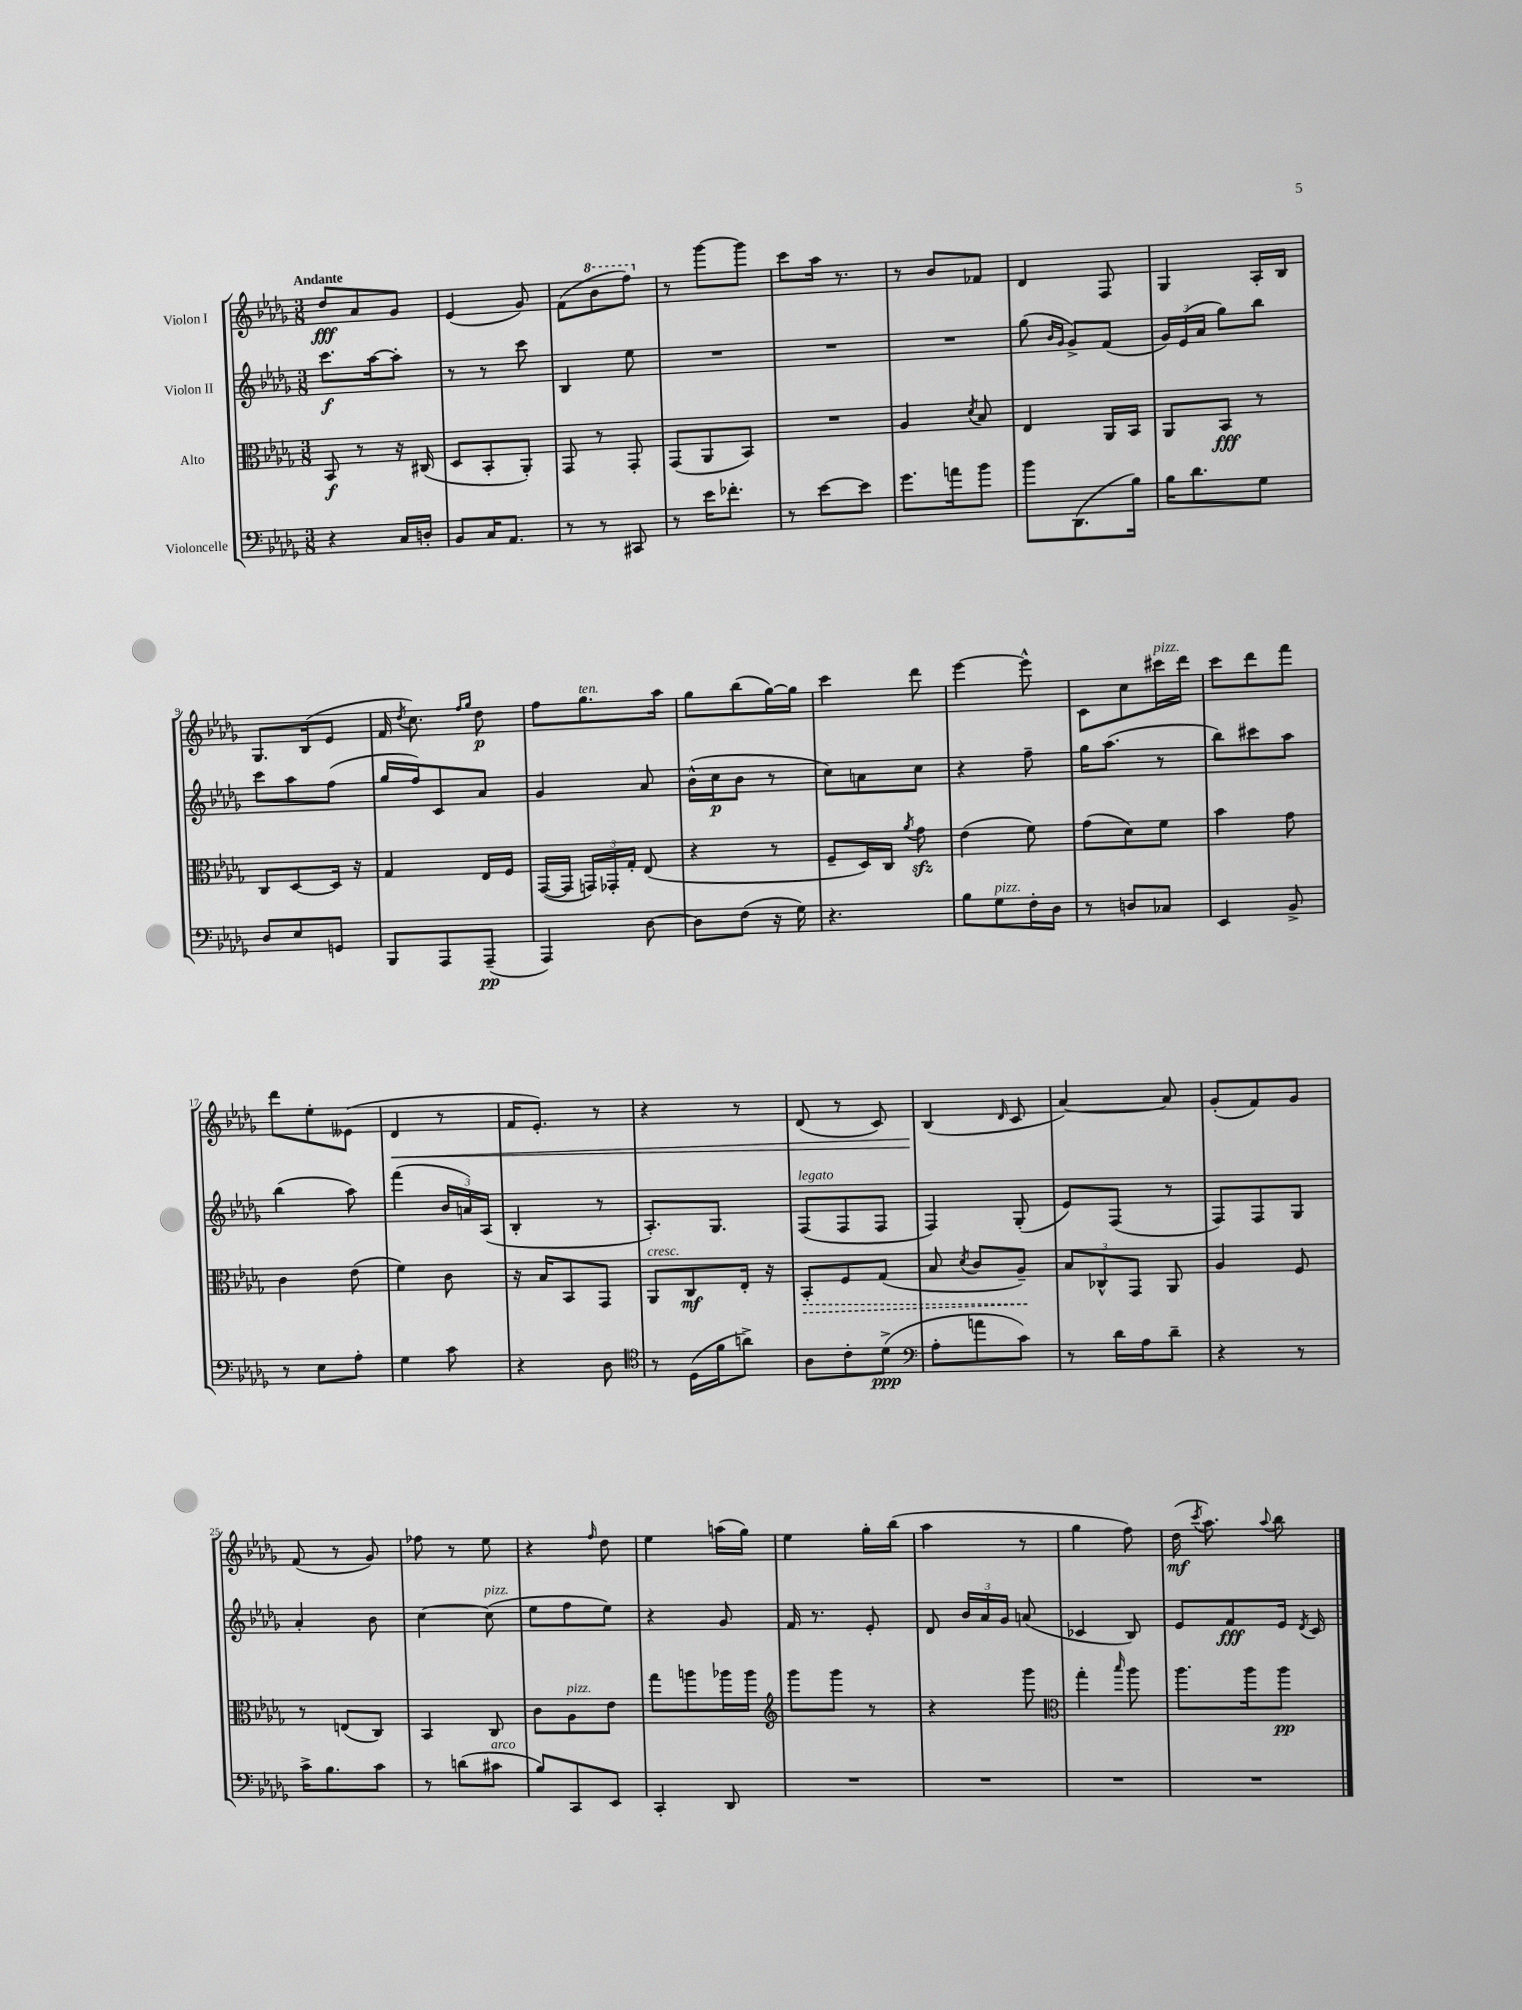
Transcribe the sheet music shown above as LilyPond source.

<<
\new StaffGroup <<
\new Staff = "s0" \with { instrumentName = "Violon I" } {
    \clef treble \key des \major \numericTimeSignature \time 3/8 \tempo "Andante"
    \autoBeamOff des''8[\fff aes'8 ges'8] |
    ees'4( ges'8) |
    f'8[( \ottava #1 bes''8 f'''8]) \ottava #0 |
    r8 ges'''8[~ ges'''8] |
    c'''8[ aes''16] r8. |
    r8 bes'8[ fes'8] |
    des'4 f8 |
    ges4 aes16[-. bes16] |
    ges8.[ bes16( ees'8] |
    f'16 \acciaccatura { des''8 } c''8.) \grace { f''16[ ges''16] } des''8\p |
    f''8[ ges''8.^\markup { \italic "ten." } aes''16] |
    ges''8[ bes''8( ges''16~) ges''16] |
    c'''4 des'''8 |
    ees'''4~ ees'''8-^ |
    c'8[ c''8 cis'''16^\markup { \italic "pizz." } des'''16] |
    c'''8[ des'''8 f'''8] |
    des'''8[ ees''8-. eeses'8]( |
    des'4\< r8 |
    f'16[ ees'8.]-.) r8 |
    r4 r8 |
    des'8( r8 c'8) |
    bes4\!( \grace { des'16 } c'8 |
    aes'4~) aes'8 |
    ges'8[-.( f'8) ges'8] |
    f'8( r8 ges'8) |
    fes''8 r8 ees''8 |
    r4 \grace { f''16 } des''8 |
    ees''4 a''16[( ges''16]) |
    ees''4 ges''16[-. bes''16]( |
    aes''4 r8 |
    ges''4 f''8) |
    des''16\mf( \acciaccatura { c'''8 } aes''8.) \appoggiatura { aes''8 } bes''8 \bar "|." |
}
\new Staff = "s1" \with { instrumentName = "Violon II" } {
    \clef treble \key des \major \numericTimeSignature \time 3/8
    \autoBeamOff c'''8.[\f aes''16~ aes''8]-. |
    r8 r8 c'''8 |
    bes4 ees''8 |
    R4. |
    R4. |
    R4. |
    ges''8( \grace { bes'16[ ges'16] } ges'8[->) f'8]( |
    \tuplet 3/2 { ges'16[) ees'16( aes'16] } ges''8[) bes''8] |
    c'''8[ aes''8 f''8]( |
    ges''16[ f''16) c'8 aes'8] |
    ges'4 aes'8 |
    bes'16[-^( c''16\p bes'8] r8 |
    c''8[) a'8 c''8] |
    r4 f''8-- |
    ges''16[ aes''8.]( r8 |
    bes''8[) cis'''8 aes''8] |
    bes''4( aes''8) |
    f'''4( \tuplet 3/2 { bes'16[ a'16) aes16]( } |
    bes4-. r8 |
    aes8.[-.) ges8.] |
    f8[^\markup { \italic "legato" }( f8 f8] |
    f4) ges8-.( |
    ees'8[) f8]( r8 |
    f8[) f8 ges8] |
    aes'4-. bes'8 |
    c''4~ c''8^\markup { \italic "pizz." }( |
    ees''8[ f''8 ees''8]) |
    r4 ges'8 |
    f'16 r8. ees'8-. |
    des'8 \tuplet 3/2 { bes'16[ aes'16 ges'16] } a'8( |
    ces'4 bes8) |
    ees'8[ f'8\fff ees'16] \acciaccatura { des'8 } c'16 \bar "|." |
}
\new Staff = "s2" \with { instrumentName = "Alto" } {
    \clef alto \key des \major \numericTimeSignature \time 3/8
    \autoBeamOff bes,8\f r8 r16 cis16( |
    des8[ bes,8-. aes,8]-.) |
    ges,8 r8 ges,8-. |
    ges,8[( aes,8 bes,8]) |
    R4. |
    aes4 \acciaccatura { des'8 } bes8 |
    ees4 aes,16[ bes,16] |
    aes,8[ bes,8]\fff r8 |
    c8[ des8~ des16] r16 |
    ges4 ees16[ f16] |
    ges,16[~( ges,16] \tuplet 3/2 { g,16[) ges,16-. ges16]-. } ees8( |
    r4 r8 |
    f8[-- des16) c16] \acciaccatura { aes'8 } ges'8\sfz |
    ees'4( f'8) |
    ges'8[( des'8) f'8] |
    bes'4 ges'8 |
    c'4 ees'8( |
    f'4) c'8 |
    r16 bes16[ bes,8 ges,8] |
    aes,8[^\markup { \italic "cresc." } c8\mf ees16]-. r16 |
    \once \override Hairpin.style = #'dashed-line bes,8[-.\> f8 ges8]( |
    bes8 \acciaccatura { des'8 } c'8[ aes8]--\!) |
    \tuplet 3/2 { bes8[ ces8-^ ges,8] } aes,8 |
    aes4 f8 |
    r8 e8[( c8]) |
    bes,4 c8 |
    c'8[ aes8^\markup { \italic "pizz." } ees'8] |
    ges''8[ a''8 aes''16 aes''16] |
    \clef treble ges'''8[ ges'''8] r8 |
    r4 ges'''8 |
    \clef alto ges''4-. \grace { bes''16 } aes''8 |
    aes''8.[ aes''16 aes''8]\pp \bar "|." |
}
\new Staff = "s3" \with { instrumentName = "Violoncelle" } {
    \clef bass \key des \major \numericTimeSignature \time 3/8
    \autoBeamOff r4 c16[ d16]-. |
    bes,8[ c16 aes,8.] |
    r8 r8 cis,8 |
    r8 ees'16[ fes'8.]-. |
    r8 ees'8[~ ees'8] |
    ges'8.[ a'16 bes'8] |
    bes'8[ des,8.( bes16]) |
    bes16[ des'8. ges8] |
    des8[ ees8 g,8] |
    bes,,8[ aes,,8 aes,,8]--\pp( |
    aes,,4) des8~ |
    des8[ f8]( r16 ges16) |
    r4. |
    bes8[ ges8^\markup { \italic "pizz." } f16-. des16] |
    r8 d8[ ces8] |
    ees,4 bes,8-> |
    r8 ees8[ aes8]-. |
    ges4 c'8 |
    r4 des8 |
    \clef tenor r8 des16[( f'16 a'8]->) |
    aes8[ c'8-. des'8]->\ppp( |
    \clef bass aes8[-. a'8 c'8]) |
    r8 des'16[ aes16 des'8]-- |
    r4 r8 |
    c'16[-> bes8. c'8] |
    r8 d'8[( cis'8]^\markup { \italic "arco" } |
    bes8[) c,8 ees,8] |
    c,4-. des,8 |
    R4. |
    R4. |
    R4. |
    R4. \bar "|." |
}
>>
>>
